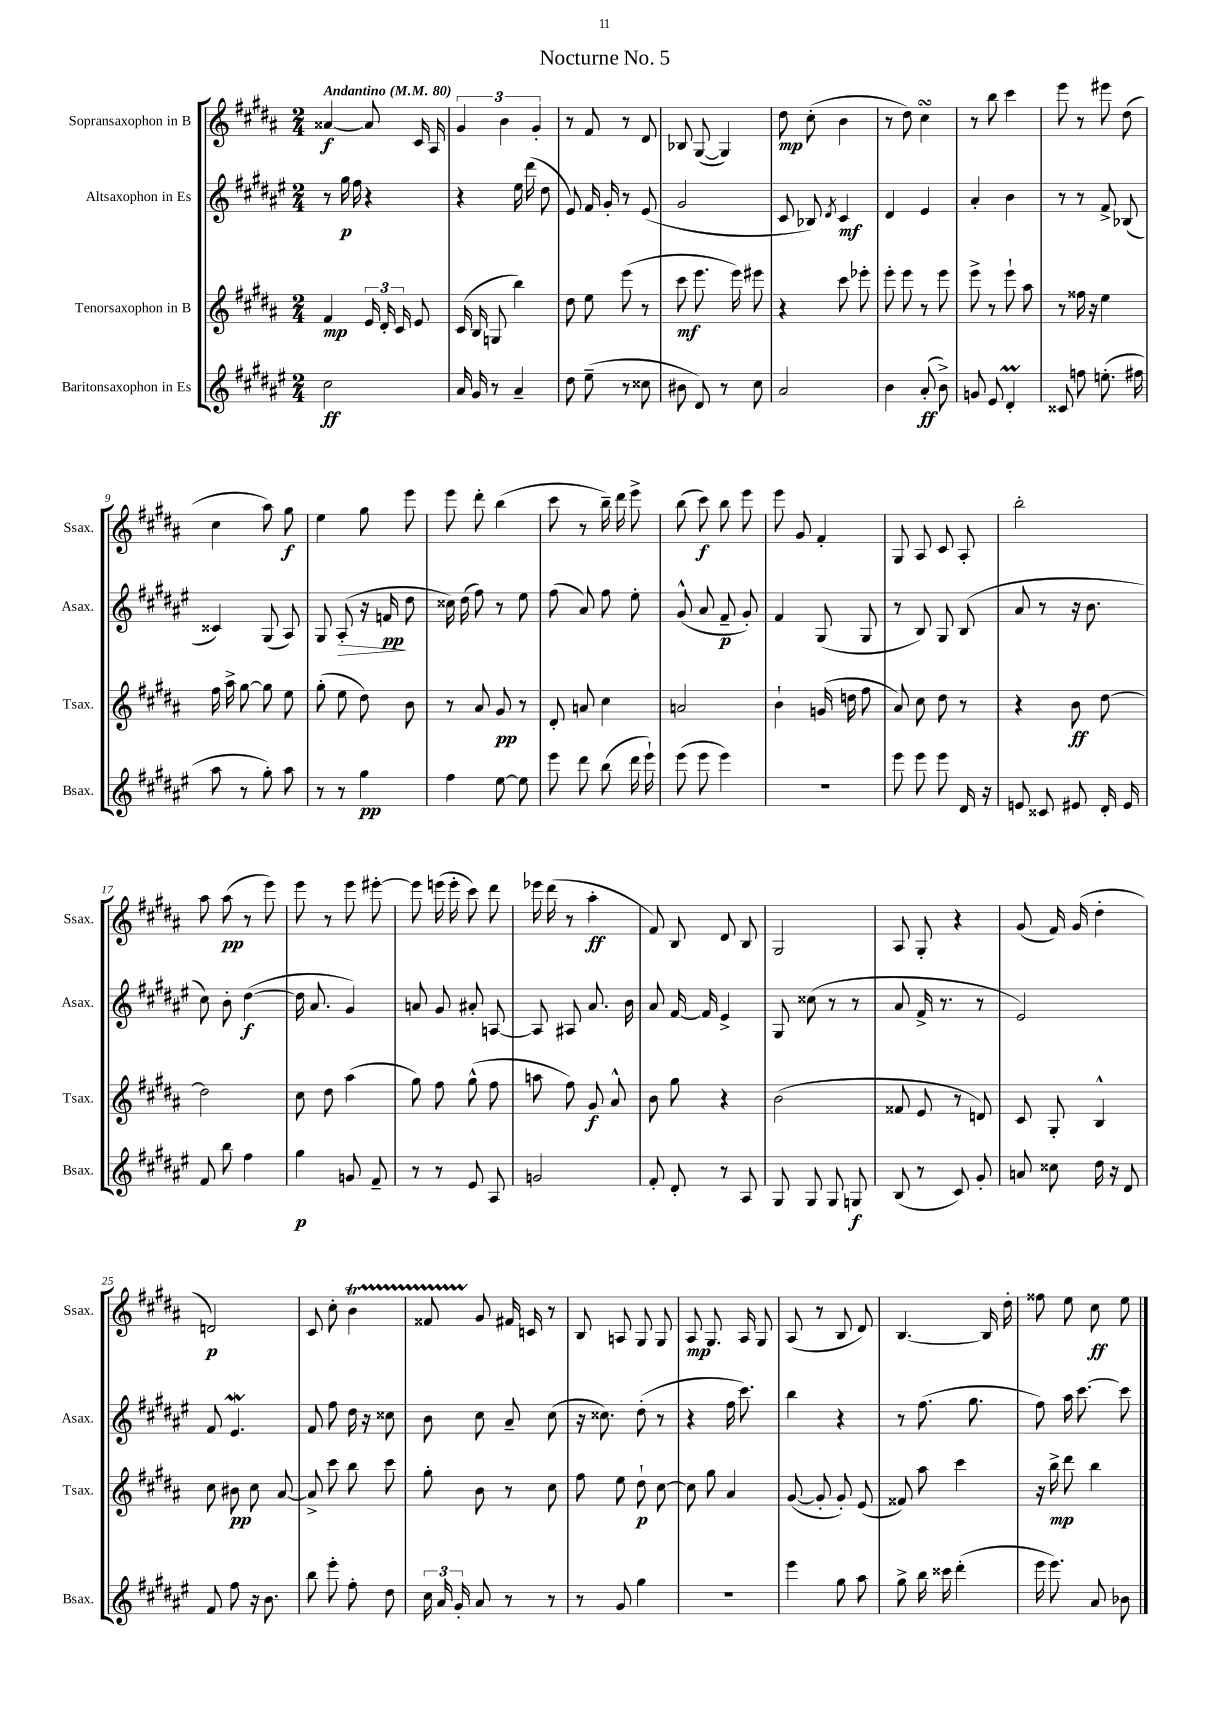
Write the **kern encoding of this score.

**kern	**kern	**kern	**kern
*staff4	*staff3	*staff2	*staff1
*clefG2	*clefG2	*clefG2	*clefG2
*k[f#c#g#d#a#e#]	*k[f#c#g#d#a#]	*k[f#c#g#d#a#e#]	*k[f#c#g#d#a#]
*M2/4	*M2/4	*M2/4	*M2/4
*MM80	*MM80	*MM80	*MM80
2cc#	4f#	8r	[4a##
.	.	16gg#	.
.	.	16ff#	.
.	24e	4r	8a##]
.	24d#'	.	.
.	24c#	.	.
.	8e	.	16c#
.	.	.	16A#
=	=	=	=
16a#	(16c#	4r	6g#
16g#	16B	.	.
8r	8G	.	.
.	.	.	6b
4a#~	4bb)	16ee#	.
.	.	(16ddd#	.
.	.	.	6g#'
.	.	8dd#	.
=	=	=	=
8dd#	8dd#	8e#)	8r
(8ee#~	8ee	16f#	8f#
.	.	16g#'	.
8r	(8eee	8r	8r
8cc##	8r	(8e#	8d#
=	=	=	=
8b#	8ccc#	2g#	8B-
8d#)	8.eee	.	([8G#
8r	.	.	4G#])
.	16eee)	.	.
8cc#	8eee#	.	.
=	=	=	=
2a#	4r	8c#	8dd#
.	.	8B-)	(8cc#'
.	.	8qd#	.
.	8ccc#	4c#	4b
.	8eee-'	.	.
=	=	=	=
4b	8eee'	4d#	8r
.	8eee	.	8dd#)
(8a#'	8r	4e#	4cc#
8b^)	8eee	.	.
=	=	=	=
8g	8eee^	4a#'	8r
8e#	8r	.	8bb
4d#'	8eee`	4b	4ccc#
.	8aa#	.	.
=	=	=	=
8c##	8r	8r	8eee
8ff	16ff##	8r	8r
.	16r	.	.
(8.ee'	4ee	8f#^	8eee#
.	.	(8B-	(8dd#
16ff#	.	.	.
=	=	=	=
8aa#	16ff#	4c##)	4cc#
.	16aa#^	.	.
8r	[8gg#	.	.
8gg#')	8gg#]	(8G#	8aa#)
8aa#	8ee	8A#)	8gg#
=	=	=	=
8r	(8gg#'	8G#	4ee
8r	8ee	(8A#'	.
4gg#	8dd#)	16r	8gg#
.	.	16f	.
.	8b	8dd#	8eee
=	=	=	=
4ff#	8r	16cc##)	8eee
.	.	(16dd#	.
.	8a#	8ff#)	8ddd#'
[8ee#	8g#	8r	(4bb
8ee#]	8r	8ee#	.
=	=	=	=
8eee#	8d#'	(8ff#	8ccc#
8ddd#	8a	8a#)	8r
(8bb	4cc#	8ff#	16bb~)
.	.	.	16ddd#
16ddd#	.	8ee#'	8eee^
16eee#`)	.	.	.
=	=	=	=
(8eee#	2a	(8g#^^	(8bb
8eee#	.	8a#	8ccc#)
4eee#)	.	8f#~	8bb
.	.	8g#')	8eee
=	=	=	=
2r	4b`	4f#	8eee
.	.	.	8g#
.	(16g	(8G#	4f#'
.	16dd	.	.
.	8ff#	8G#	.
=	=	=	=
8eee#	8a#)	8r	8G#
8eee#	8cc#	8B)	8A#
8eee#	8dd#	8G#	8c#
16d#	8r	(8B	8A#'
16r	.	.	.
=	=	=	=
8e	4r	8a#	2bb'
8c##	.	8r	.
8e#	8b	16r	.
.	.	8.b	.
16d#'	[8dd#	.	.
16e#	.	.	.
=	=	=	=
8f#	2dd#]	8cc#)	8aa#
8bb	.	8b'	(8aa#
4ff#	.	([4dd#	8r
.	.	.	8eee)
=	=	=	=
4gg#	8cc#	16dd#]	8eee
.	.	8.a#	.
.	8dd#	.	8r
8g	(4aa#	4g#)	8eee
8f#~	.	.	[8eee#'
=	=	=	=
8r	8gg#)	8a	8eee#]
8r	8ff#	8g#	(16eee
.	.	.	16eee'
8e#	(8gg#^^	8a#'	8ccc#)
8A#	8ff#	[8A	8ddd#
=	=	=	=
2g	8aa	8A]	16eee-
.	.	.	(16ddd#
.	8ff#)	8A#	8r
.	8g#	8.a#	4aa#'
.	8a#^^	.	.
.	.	16b	.
=	=	=	=
8f#'	8b	8a#	8f#)
8d#'	8gg#	[16f#	8B
.	.	16f#]	.
8r	4r	4e#^	8d#
8A#	.	.	8B
=	=	=	=
8G#	(2b	8G#	2G#
8G#	.	(8cc##	.
8G#	.	8r	.
8G	.	8r	.
=	=	=	=
(8B	8f##	8a#	8A#
8r	8e	16f#^	8G#'
.	.	8.r	.
8c#)	8r	.	4r
8g#'	8d)	8r	.
=	=	=	=
8a	8c#	2e#)	(8g#
8cc##	8G#'	.	16f#)
.	.	.	(16g#
16dd#	4B^^	.	4dd#'
16r	.	.	.
8d#	.	.	.
=	=	=	=
8f#	8cc#	8f#	2d)
8ff#	8b#	4.e#	.
16r	8cc#	.	.
8.b	.	.	.
.	[8a#	.	.
=	=	=	=
8bb	8a#^]	8f#	8c#
8eee#'	8ccc#	8ff#	8cc#'
8ff#'	8bb	16dd#	4b
.	.	16r	.
8dd#	8ccc#	8cc##	.
=	=	=	=
24cc#	8gg#'	8b	8f##
24a#	.	.	.
24g#'	.	.	.
8a#	8b	8cc#	8g#
8r	8r	8a#~	16f#
.	.	.	16c
8r	8cc#	(8cc#	8r
=	=	=	=
8r	8ff#	16r	8B
.	.	8.cc##)	.
8g#	8ee	.	8A
4gg#	8dd#`	(8dd#'	8G#
.	[8cc#	8r	8G#
=	=	=	=
2r	8cc#]	4r	8A#
.	8gg#	.	8.G#
.	4a#	16ff#	.
.	.	8.ccc#)	16A#
.	.	.	8G#
=	=	=	=
4eee#	([8g#	4bb	(8A#
.	8g#']	.	8r
8gg#	8g#')	4r	8B
8aa#	(8e	.	8d#)
=	=	=	=
8gg#^	8f##)	8r	[4.B
16bb	8aa#	(8.ff#	.
16ccc##	.	.	.
(4ddd#'	4ccc#	.	.
.	.	8.gg#	.
.	.	.	16B]
.	.	.	16dd#'
=	=	=	=
16eee#	16r	8ff#)	8ff##
8.eee#)	16bb^	.	.
.	8ddd#	16aa#	8ee
.	.	[8.ccc#	.
8a#	4bb	.	8cc#
8b-	.	8ccc#]	8ee
==	==	==	==
*-	*-	*-	*-
